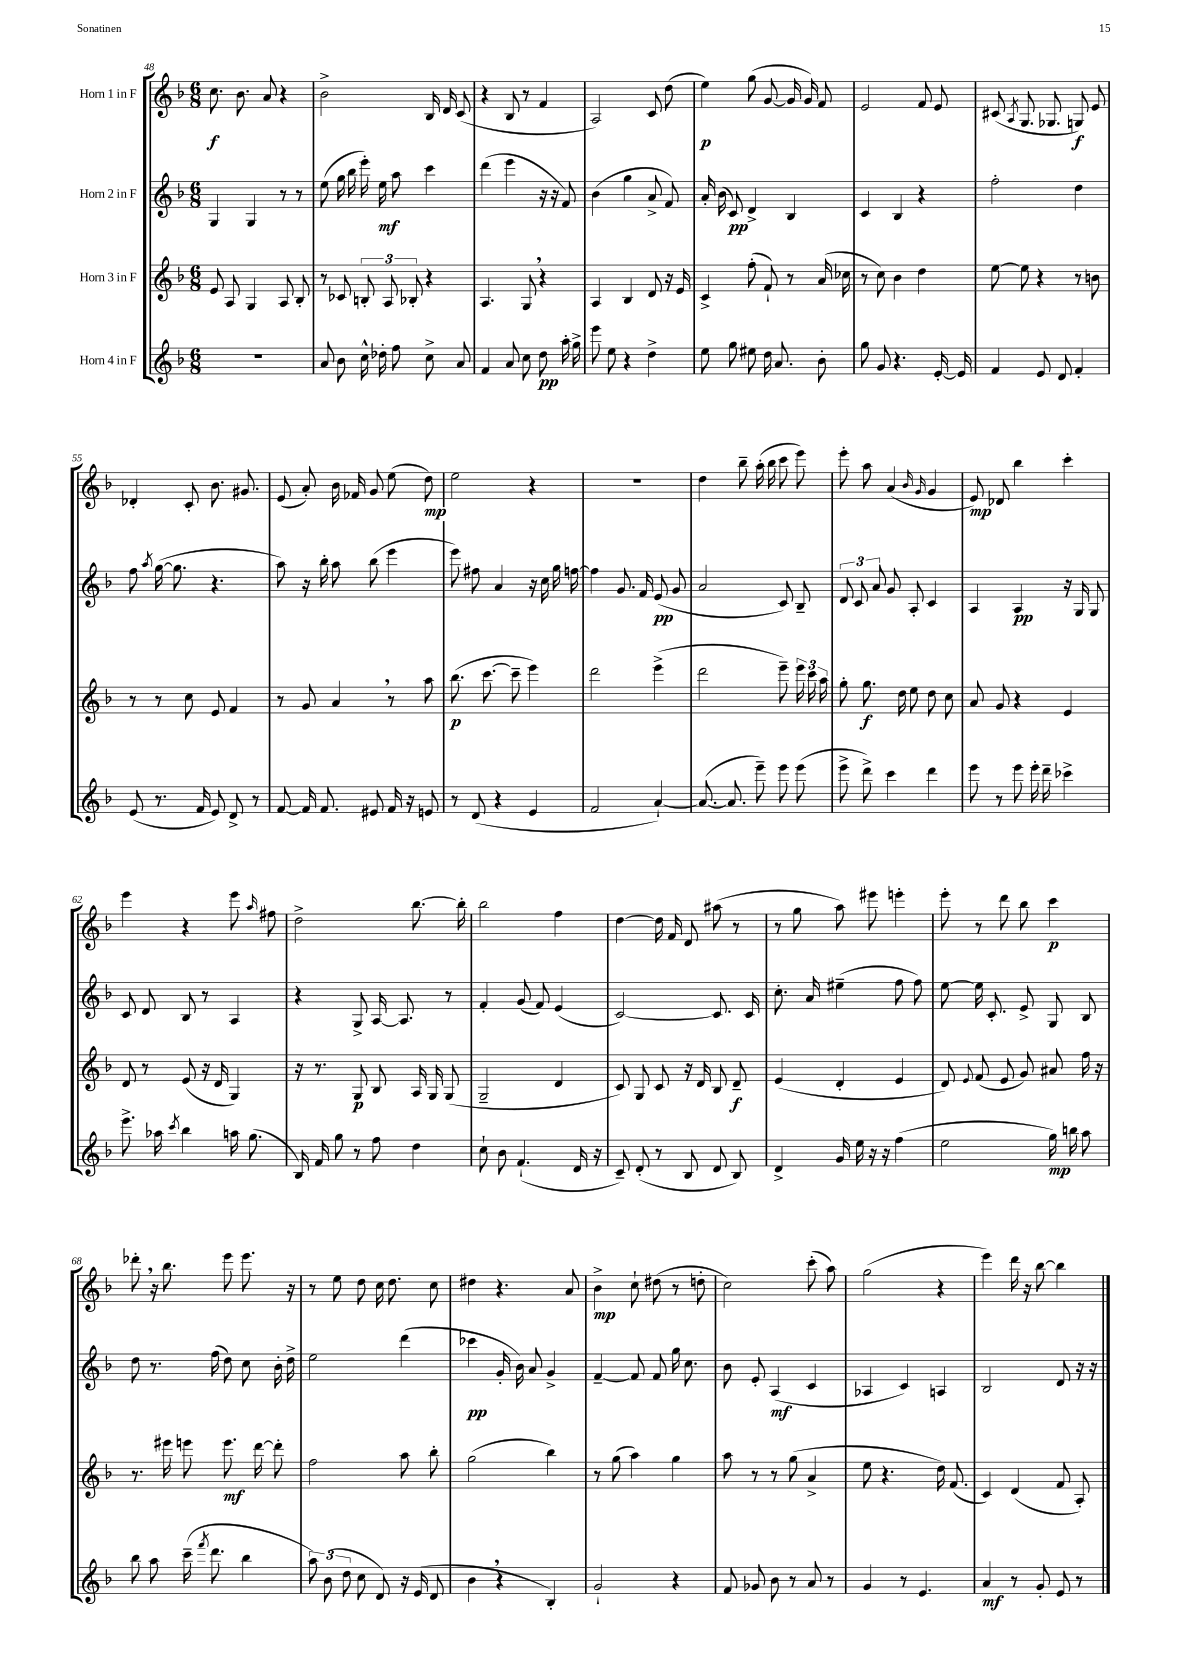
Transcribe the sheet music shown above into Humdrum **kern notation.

**kern	**dynam	**kern	**dynam	**kern	**dynam	**kern	**dynam
*part4	*part4	*part3	*part3	*part2	*part2	*part1	*part1
*staff4	*staff4	*staff3	*staff3	*staff2	*staff2	*staff1	*staff1
*I"Horn 4 in F	*	*I"Horn 3 in F	*	*I"Horn 2 in F	*	*I"Horn 1 in F	*
*clefG2	*	*clefG2	*	*clefG2	*	*clefG2	*
*k[b-]	*	*k[b-]	*	*k[b-]	*	*k[b-]	*
*M6/8	*	*M6/8	*	*M6/8	*	*M6/8	*
=48	=48	=48	=48	=48	=48	=48	=48
2.r	.	8e/	.	4G/	.	8.cc\	f
.	.	8A/	.	.	.	.	.
.	.	.	.	.	.	8.b-\	.
.	.	4G/	.	4G/	.	.	.
.	.	.	.	.	.	8a/	.
.	.	8A/	.	8r	.	4r	.
.	.	8B-'/	.	8r	.	.	.
=49	=49	=49	=49	=49	=49	=49	=49
8a/	.	8r	.	(8ee\	.	2b-^\	.
8b-\	.	8c-X/	.	16gg\	.	.	.
.	.	.	.	16bb-\	.	.	.
16cc^^\	.	12Bn'/	.	16eee'\)	.	.	.
16dd-X'\	.	.	.	16ee\	mf	.	.
.	.	12A/	.	.	.	.	.
8ff\	.	.	.	8aa\	.	.	.
.	.	12B-X'/	.	.	.	.	.
8cc^\	.	4r	.	4ccc\	.	16B-/	.
.	.	.	.	.	.	16d/	.
8a/	.	.	.	.	.	(8c/	.
=50	=50	=50	=50	=50	=50	=50	=50
4f/	.	4.A/	.	(4ddd\	.	4r	.
8a/	.	.	.	4eee\	.	8B-/	.
8cc\	.	8G,/	.	.	.	8r	.
8dd\	pp	4r	.	16r	.	4f/	.
.	.	.	.	16r	.	.	.
16aa'\	.	.	.	8f/)	.	.	.
16gg^\	.	.	.	.	.	.	.
=51	=51	=51	=51	=51	=51	=51	=51
8eee\	.	4A/	.	(4b-\	.	2A/)	.
8ee\	.	.	.	.	.	.	.
4r	.	4B-/	.	4gg\	.	.	.
4dd^\	.	8d/	.	8a^/	.	8c/	.
.	.	16r	.	8f/)	.	(8dd\	.
.	.	16e/	.	.	.	.	.
=52	=52	=52	=52	=52	=52	=52	=52
8ee\	.	4c^/	.	16a'/	.	4ee\)	p
.	.	.	.	(16b-\	.	.	.
8gg\	.	.	.	8c/)	pp	.	.
8ee#X\	.	(8ff'\	.	4d^/	.	(8gg\	.
16dd\	.	8f`/)	.	.	.	[8g/	.
8.a/	.	.	.	.	.	.	.
.	.	8r	.	4B-/	.	16g/]	.
.	.	.	.	.	.	16g/)	.
8b-'\	.	(16a/	.	.	.	8f/	.
.	.	16cc-X\	.	.	.	.	.
=53	=53	=53	=53	=53	=53	=53	=53
8gg\	.	8r	.	4c/	.	2e/	.
8g/	.	8cc\)	.	.	.	.	.
4.r	.	4b-\	.	4B-/	.	.	.
.	.	4dd\	.	4r	.	8f/	.
[16e'/	.	.	.	.	.	8e/	.
16e/]	.	.	.	.	.	.	.
=54	=54	=54	=54	=54	=54	=54	=54
4f/	.	[8ee\	.	2ff'\	.	(8c#X/	.
.	.	.	.	.	.	8qA/	.
.	.	8ee\]	.	.	.	8.G/	.
8e/	.	4r	.	.	.	.	.
.	.	.	.	.	.	8.G-X/	.
8d/	.	.	.	.	.	.	.
4f'/	.	8r	.	4dd\	.	8Gn/)	f
.	.	8bn\	.	.	.	8e/	.
!!LO:LB:g=z
=55	=55	=55	=55	=55	=55	=55	=55
(8e/	.	8r	.	8ff\	.	4d-X'/	.
.	.	.	.	8qaa/	.	.	.
8.r	.	8r	.	([16gg\	.	.	.
.	.	.	.	8.gg\]	.	.	.
.	.	8cc\	.	.	.	8c'/	.
16f/	.	.	.	.	.	.	.
8e/)	.	8e/	.	4.r	.	8.b-\	.
8d^/	.	4f/	.	.	.	.	.
.	.	.	.	.	.	8.g#X/	.
8r	.	.	.	.	.	.	.
=56	=56	=56	=56	=56	=56	=56	=56
[8f/	.	8r	.	8aa\)	.	(8e/	.
16f/]	.	8g/	.	16r	.	8a'/)	.
8.f/	.	.	.	16bb-'\	.	.	.
.	.	4a,/	.	8aa\	.	16b-\	.
.	.	.	.	.	.	16f-X/	.
8e#X/	.	.	.	(8bb-\	.	8g/	.
16f/	.	8r	.	4eee\	.	(8ee\	.
16r	.	.	.	.	.	.	.
8en/	.	8aa\	.	.	.	8dd\)	mp
=57	=57	=57	=57	=57	=57	=57	=57
8r	.	(8.bb-\	p	8eee\)	.	2ee\	.
(8d/	.	.	.	8ff#X\	.	.	.
.	.	[8.ccc\	.	.	.	.	.
4r	.	.	.	4a/	.	.	.
.	.	8ccc~\]	.	.	.	.	.
4e/	.	4eee\)	.	16r	.	4r	.
.	.	.	.	16cc\	.	.	.
.	.	.	.	16gg\	.	.	.
.	.	.	.	[16ffn\	.	.	.
=58	=58	=58	=58	=58	=58	=58	=58
2f/	.	2ddd\	.	4ff\]	.	2.r	.
.	.	.	.	8.g/	.	.	.
.	.	.	.	16f/	.	.	.
[4a`/)	.	(4eee^\	.	(8e/	pp	.	.
.	.	.	.	8g/	.	.	.
=59	=59	=59	=59	=59	=59	=59	=59
(8.a/_	.	2ddd\	.	2a/	.	4dd\	.
8.a/]	.	.	.	.	.	.	.
.	.	.	.	.	.	8bb-~\	.
8eee~\)	.	.	.	.	.	(16aa'\	.
.	.	.	.	.	.	16bb-\	.
8eee\	.	8eee~\)	.	8c/)	.	8ccc\	.
(8eee\	.	24eee\	.	8B-~/	.	8eee\)	.
.	.	24ccc\	.	.	.	.	.
.	.	24aa\	.	.	.	.	.
=60	=60	=60	=60	=60	=60	=60	=60
8eee^\	.	8gg'\	.	12d/	.	8eee'\	.
.	.	.	.	12c/	.	.	.
8ddd^\)	.	8.gg\	f	.	.	8aa\	.
.	.	.	.	12a/	.	.	.
4ccc\	.	.	.	8g/	.	(4a/	.
.	.	16dd\	.	.	.	.	.
.	.	8ee\	.	8A'/	.	.	.
.	.	.	.	.	.	16qqb-/	.
.	.	.	.	.	.	16qqg/	.
4ddd\	.	8dd\	.	4c/	.	4g/	.
.	.	8cc\	.	.	.	.	.
=61	=61	=61	=61	=61	=61	=61	=61
8eee\	.	8a/	.	4A/	.	8e/)	mp
8r	.	8g/	.	.	.	8d-X/	.
8eee\	.	4r	.	4A/	pp	4bb-\	.
16eee'\	.	.	.	.	.	.	.
16ddd~\	.	.	.	.	.	.	.
4ccc-X^\	.	4e/	.	16r	.	4ccc'\	.
.	.	.	.	16G/	.	.	.
.	.	.	.	8G/	.	.	.
!!LO:LB:g=z
=62	=62	=62	=62	=62	=62	=62	=62
8.eee^\	.	8d/	.	8c/	.	4eee\	.
.	.	8r	.	8d/	.	.	.
16aa-X\	.	.	.	.	.	.	.
8qccc/	.	.	.	.	.	.	.
4bb-\	.	(8e/	.	8B-/	.	4r	.
.	.	16r	.	8r	.	.	.
.	.	16d/	.	.	.	.	.
16aan\	.	4G/)	.	4A/	.	8eee\	.
(8.gg\	.	.	.	.	.	.	.
.	.	.	.	.	.	16qqaa/	.
.	.	.	.	.	.	8ff#X\	.
=63	=63	=63	=63	=63	=63	=63	=63
16B-/)	.	16r	.	4r	.	2dd^\	.
16f/	.	8.r	.	.	.	.	.
8gg\	.	.	.	.	.	.	.
8r	.	8G/	p	8G^/	.	.	.
8ff\	.	8B-/	.	[16A/	.	.	.
.	.	.	.	8.A/]	.	.	.
4dd\	.	16A/	.	.	.	[8.bb-\	.
.	.	16G/	.	.	.	.	.
.	.	(8G/	.	8r	.	.	.
.	.	.	.	.	.	16bb-'\]	.
=64	=64	=64	=64	=64	=64	=64	=64
8cc`\	.	2G~/	.	4f'/	.	2bb-\	.
8b-\	.	.	.	.	.	.	.
(4.f`/	.	.	.	(8g/	.	.	.
.	.	.	.	8f/)	.	.	.
.	.	4d/	.	(4e/	.	4ff\	.
16d/	.	.	.	.	.	.	.
16r	.	.	.	.	.	.	.
=65	=65	=65	=65	=65	=65	=65	=65
8c~/)	.	8c/)	.	[2c/)	.	[4dd\	.
(8d'/	.	8G/	.	.	.	.	.
8r	.	8c/	.	.	.	16dd\]	.
.	.	.	.	.	.	16f/	.
8B-/	.	16r	.	.	.	8d/	.
.	.	16d/	.	.	.	.	.
8d/	.	8B-/	.	8.c/]	.	(8aa#X\	.
8B-/)	.	8d~/	f	.	.	8r	.
.	.	.	.	16c/	.	.	.
=66	=66	=66	=66	=66	=66	=66	=66
4d^/	.	(4e/	.	8.cc'\	.	8r	.
.	.	.	.	.	.	8gg\	.
.	.	.	.	16a/	.	.	.
16g/	.	4d'/	.	(4ee#X~\	.	8aa\)	.
16ee\	.	.	.	.	.	.	.
16r	.	.	.	.	.	8eee#X\	.
16r	.	.	.	.	.	.	.
(4ff\	.	4e/	.	8ff\	.	4eeen'\	.
.	.	.	.	8ff\)	.	.	.
=67	=67	=67	=67	=67	=67	=67	=67
2ee\	.	8d/)	.	[8ee\	.	8eee'\	.
.	.	8qqe/	.	.	.	.	.
.	.	(8f/	.	16ee\]	.	8r	.
.	.	.	.	8.c'/	.	.	.
.	.	8e/	.	.	.	8ddd\	.
.	.	8g/)	.	8e^/	.	8bb-\	.
16gg\)	mp	8a#X/	.	8G/	.	4ccc\	p
16bbn\	.	.	.	.	.	.	.
8aa\	.	16ff\	.	8B-/	.	.	.
.	.	16r	.	.	.	.	.
!!LO:LB:g=z
=68	=68	=68	=68	=68	=68	=68	=68
8bb-\	.	8.r	.	8dd\	.	8ddd-X',\	.
8aa\	.	.	.	8.r	.	16r	.
.	.	16eee#X\	.	.	.	8.bb-\	.
(16ccc~\	.	8eeen\	.	.	.	.	.
8qfff/	.	.	.	.	.	.	.
8.ddd\	.	.	.	(16ff\	.	.	.
.	.	8.eee\	mf	8dd\)	.	8eee\	.
4bb-\	.	.	.	8cc\	.	8.eee\	.
.	.	[16ddd\	.	.	.	.	.
.	.	8ddd'\]	.	16b-'\	.	.	.
.	.	.	.	16dd^\	.	16r	.
=69	=69	=69	=69	=69	=69	=69	=69
12aa\)	.	2ff\	.	2ee\	.	8r	.
(12b-\	.	.	.	.	.	.	.
.	.	.	.	.	.	8ee\	.
12dd\	.	.	.	.	.	.	.
8cc\	.	.	.	.	.	8dd\	.
8d/)	.	.	.	.	.	16cc\	.
.	.	.	.	.	.	8.dd\	.
16r	.	8aa\	.	(4ddd\	.	.	.
(16e/	.	.	.	.	.	.	.
8d/	.	8bb-'\	.	.	.	8cc\	.
=70	=70	=70	=70	=70	=70	=70	=70
4b-,\	.	(2gg\	.	4ccc-X\	pp	4dd#X\	.
4r	.	.	.	16g'/	.	4.r	.
.	.	.	.	16b-\)	.	.	.
.	.	.	.	8a/	.	.	.
4B-'/)	.	4bb-\)	.	4g^/	.	.	.
.	.	.	.	.	.	8a/	.
=71	=71	=71	=71	=71	=71	=71	=71
2g`/	.	8r	.	[4f~/	.	4b-^\	mp
.	.	(8gg\	.	.	.	.	.
.	.	4aa\)	.	8f/]	.	8cc`\	.
.	.	.	.	8f/	.	(8dd#X\	.
4r	.	4gg\	.	16gg\	.	8r	.
.	.	.	.	8.cc\	.	.	.
.	.	.	.	.	.	8ddn'\	.
=72	=72	=72	=72	=72	=72	=72	=72
8f/	.	8aa\	.	8b-\	.	2cc\)	.
8g-X/	.	8r	.	8e'/	.	.	.
8b-\	.	8r	.	(4A/	mf	.	.
8r	.	(8gg\	.	.	.	.	.
8a/	.	4a^/	.	4c/	.	(8ccc'\	.
8r	.	.	.	.	.	8aa\)	.
=73	=73	=73	=73	=73	=73	=73	=73
4g/	.	8ee\	.	4A-X/	.	(2gg\	.
.	.	4.r	.	.	.	.	.
8r	.	.	.	4c/)	.	.	.
4.e/	.	.	.	.	.	.	.
.	.	16dd\)	.	4An/	.	4r	.
.	.	(8.f/	.	.	.	.	.
=74	=74	=74	=74	=74	=74	=74	=74
4a/	mf	4c/)	.	2B-/	.	4eee\)	.
8r	.	(4d/	.	.	.	16ddd\	.
.	.	.	.	.	.	16r	.
8g'/	.	.	.	.	.	[8bb-\	.
8e/	.	8f/	.	8d/	.	4bb-\]	.
8r	.	8A'/)	.	16r	.	.	.
.	.	.	.	16r	.	.	.
==	==	==	==	==	==	==	==
*-	*-	*-	*-	*-	*-	*-	*-
